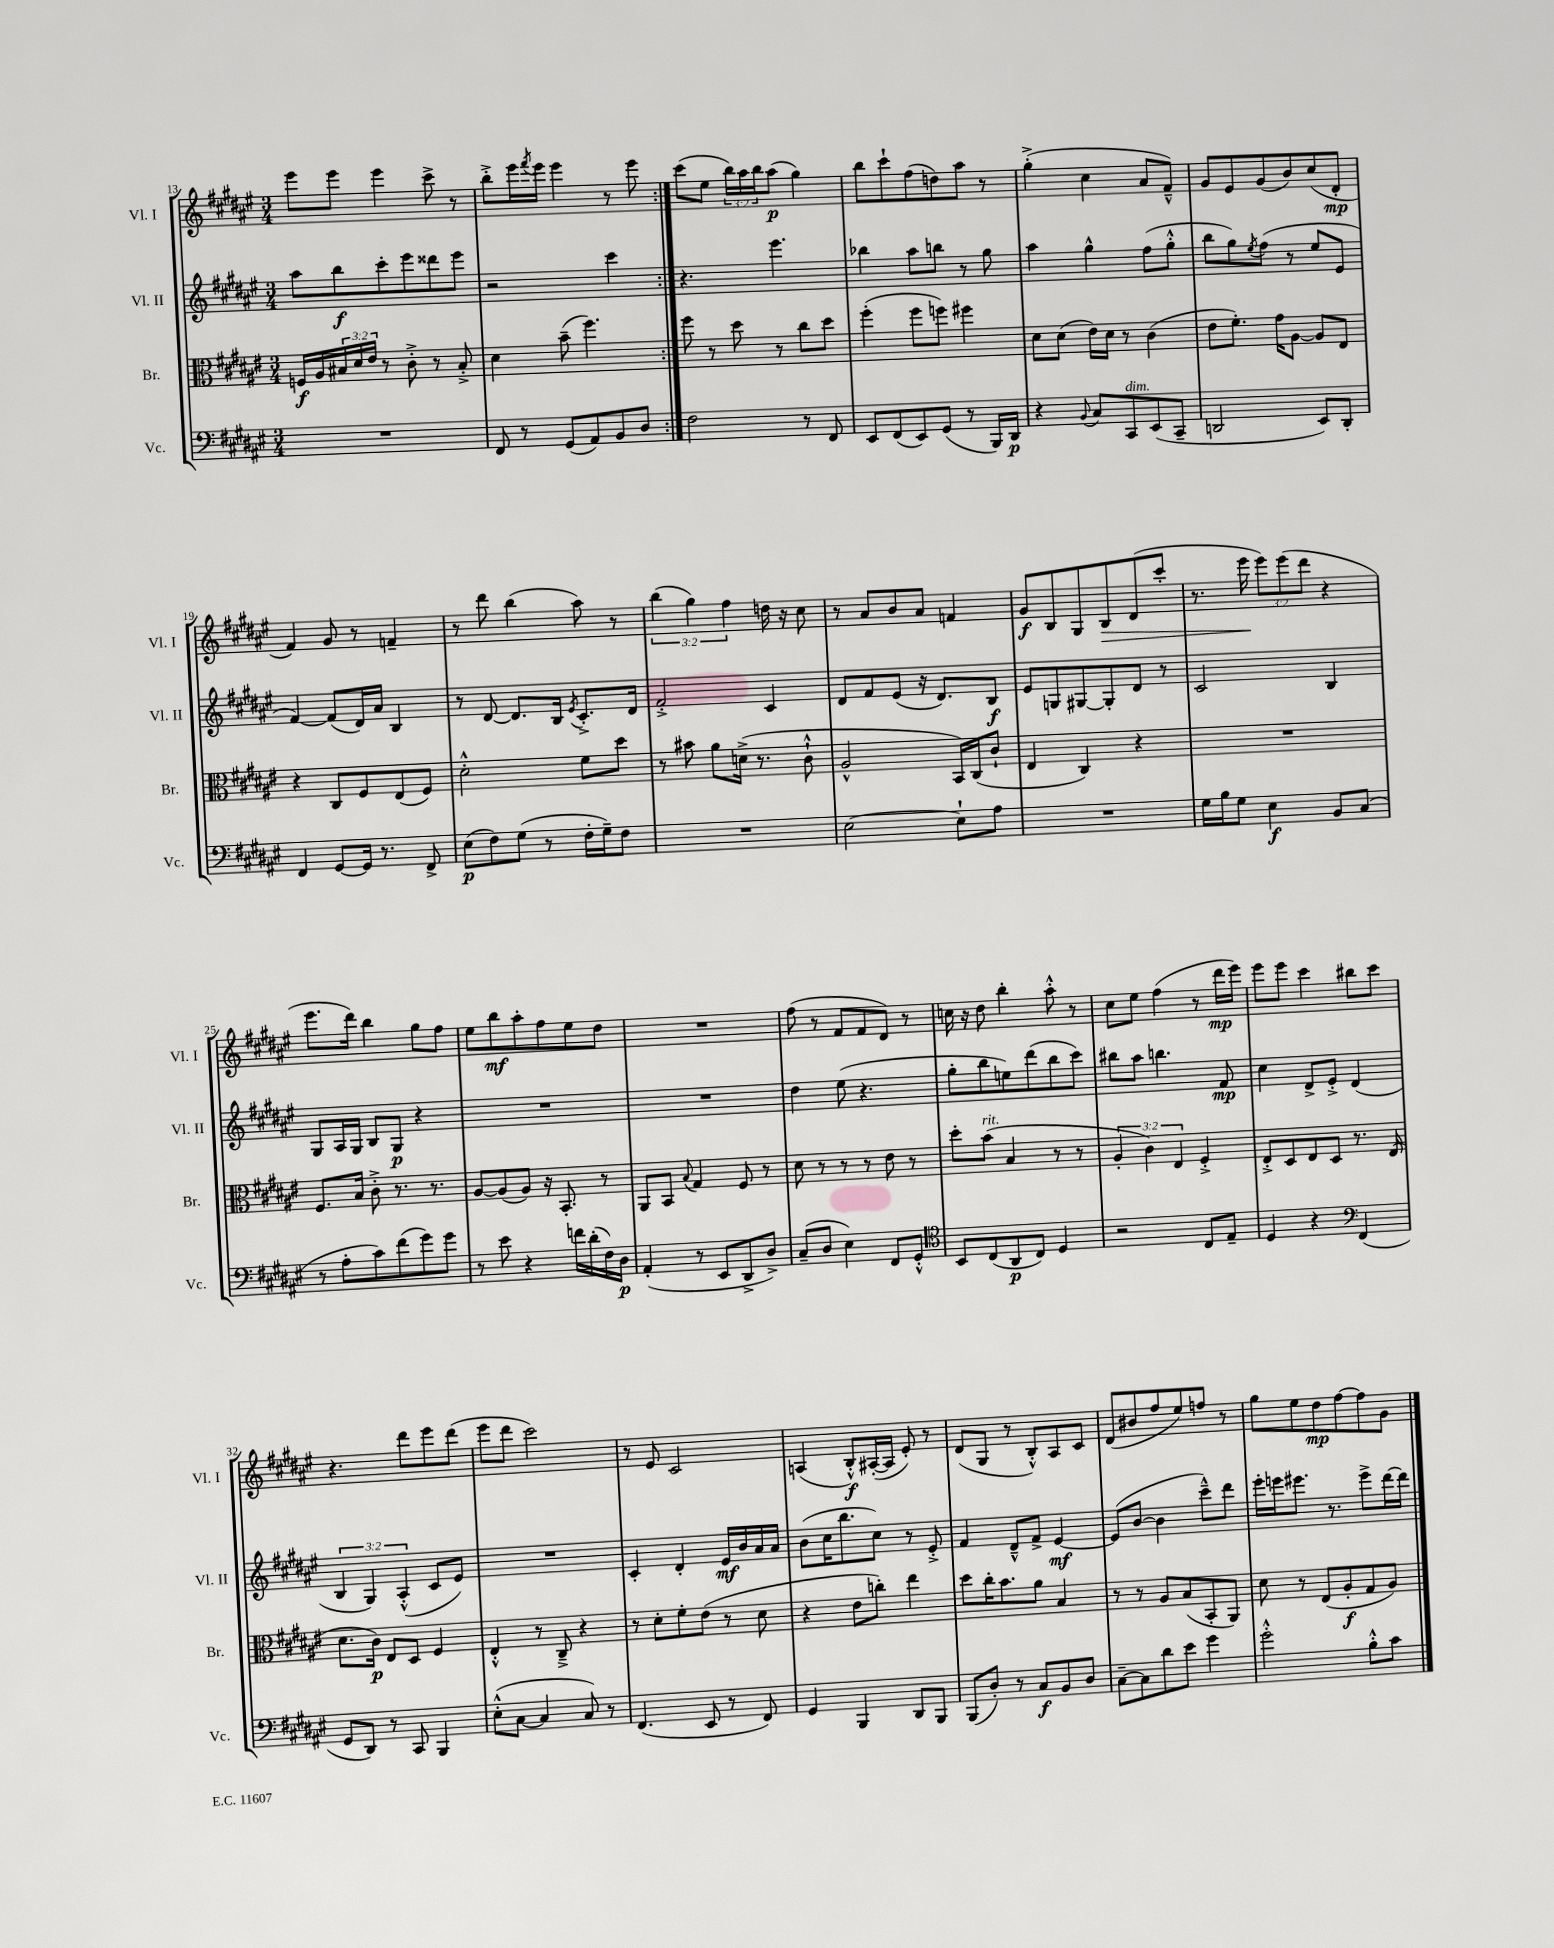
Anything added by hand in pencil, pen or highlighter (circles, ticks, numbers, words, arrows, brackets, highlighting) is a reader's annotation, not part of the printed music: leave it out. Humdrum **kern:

**kern	**kern	**kern	**kern
*staff4	*staff3	*staff2	*staff1
*clefF4	*clefC3	*clefG2	*clefG2
*k[f#c#g#d#a#e#]	*k[f#c#g#d#a#e#]	*k[f#c#g#d#a#e#]	*k[f#c#g#d#a#e#]
*M3/4	*M3/4	*M3/4	*M3/4
2.r	16F/LL	8aa#\L	8eee#\L
.	16A#/	.	.
.	24B#/	8bb\	8eee#\J
.	24d#/	.	.
.	24e#/JJ	.	.
.	8r	8ccc#'\	4eee#\
.	8c#'^\	8eee#\	.
.	8r	8ddd##\	8ccc#^\
.	8B#'^/	8eee#\J	8r
=	=	=	=
8FF#/	4d#\	2r	8bb'^\L
8r	.	.	16eee#\L
.	.	.	8qfff#/
.	.	.	16eee#\JJ
(8GG#/L	(8b~\	.	4eee#\
8AA#/)	4.ff#\)	.	.
8BB/	.	4ccc#\	8r
8D#/J	.	.	8eee#\
=:|!	=:|!	=:|!	=:|!
2F#\	8ff#\	4.r	(8ccc#\L
.	8r	.	8ee#\J
.	8dd#\	.	24bb\LL)
.	.	.	24aa#\
.	.	.	24bb\J
.	8r	4.eee#\	(8aa#\J
8r	8cc#\L	.	4gg#\)
8FF#/	8dd#\J	.	.
=	=	=	=
8EE#/L	(4ff#'\	4bb-\	8bb\L
(8FF#/	.	.	8ccc#`\
8EE#/)	8ff#\L	8aa#\L	(8ff#\
(8GG#/J	8ff\J)	8bb\J	8dd\)
8r	4ff#\	8r	8aa#\J
16BBB/LL)	.	8gg#\	8r
16DD#/JJ	.	.	.
=	=	=	=
4r	8d#\L	4aa#\	(4gg#'^\
.	(8d#\J	.	.
8qqBB/	.	.	.
8C#/L	16e#\LL)	4gg#^^\	4cc#\
.	16d#\JJ	.	.
8CC#/	8r	.	.
(8EE#/	(4c#\	(8ff#\L	8a#/L
8CC#~/J	.	8gg#'^^\J	8f#~^^/J)
=	=	=	=
2DD/	8e#\L	8bb\L	8g#/L
.	8.f#'\J)	8gg#\)	8e#/
.	.	8qee#/	.
.	.	(8ff#\J	(8g#/
.	16g#\LK	.	.
.	[8A#\J	8r	8b/)
8EE#/L)	8A#/]L	8ee#/L	(8cc#/
8DD'/J	8E#/J	8e#/J	8d#'/J
=	=	=	=
4FF#/	4r	[4f#/)	4f#/)
[8GG#/L	8C#/L	(8f#/]L	8g#/
16GG#/]Jk	8F#/	16d#/L)	8r
8.r	.	16a#/JJ	.
.	(8E#/	4B/	4f~/
8FF#^/	8F#/J)	.	.
=	=	=	=
(8E#\L	2d#'^^\	8r	8r
8F#\)	.	[8d#/	8ddd#\
(8G#\J	.	8.d#/]L	(4bb\
8r	.	.	.
.	.	16B/Jk	.
.	.	8qe#/	.
16F#'\LL	8f#\L	8.c#'^/L	8aa#\)
16G#~\J)	.	.	.
8F#\J	8dd#\J	.	8r
.	.	16d#/Jk	.
=	=	=	=
2.r	8r	2f#'^/	(6bb\
.	8b#\	.	.
.	.	.	6gg#\)
.	8a#\L	.	.
.	.	.	6ff#\
.	(16d^\Jk	.	.
.	8.r	.	.
.	.	4c#/	16dd\
.	.	.	16r
.	8c#`^^\	.	8cc#\
=	=	=	=
[2E#\	2A#^^/	8d#/L	8r
.	.	8f#/	8a#/L
.	.	(8e#/J	8b/
.	.	16r	8a#/J
.	.	8.d#/L)	.
8E#`\]L	16BB/LL)	.	4f/
.	(16C#/J	.	.
8A#\J	8c#`/J	8B/J	.
=	=	=	=
2.r	4E#/	8e#/L	8g#/L
.	.	8G/	8B/
.	4C#/)	[8G#/	8G#/
.	.	8G#'/]	8B/
.	4r	8d#/J	(8d#/
.	.	8r	8ccc#'/J
=	=	=	=
16G#\LL	2.r	2c#/	8.r
16B\J	.	.	.
8G#\J	.	.	.
.	.	.	16eee#\
4E#\	.	.	12eee#\L)
.	.	.	(12eee#\
.	.	.	12ddd#\J
8BB/L	.	4B/	4r
(8C#/J	.	.	.
=	=	=	=
8r	8.F#/L	8G#/L	8.eee#\L
8A#'\L	.	16A#/L	.
.	16B/Jk	16G#/JJ	16ddd#\Jk)
8c#\)	8c#'^\	8B/L	4bb\
(8f#\	8.r	8G#/J	.
8g#\)	.	4r	8gg#\L
.	8.r	.	.
8g#\J	.	.	8ff#\J
=	=	=	=
8r	[8A#/L	2.r	8ee#\L
8e#\	(8A#/]	.	8bb\
4r	8A#/J)	.	8aa#'\
.	16r	.	8ff#\
.	8.BB'/	.	.
16f\LL	.	.	8ee#\
(16d#'\	.	.	.
16F#\)	8r	.	8dd#\J
16D#\JJ	.	.	.
=	=	=	=
(4AA#'/	8AA#/L	2.r	2.r
.	8BB/J	.	.
.	8qqB/	.	.
8r	4G#/	.	.
8EE#/L	.	.	.
8DD#^/	8F#/	.	.
8D#^/J)	8r	.	.
=	=	=	=
(8C#~/L	8d#\	4dd#\	(8ff#\
8D#/J	8r	.	8r
4E#\)	8r	(8ee#\	8f#/L
.	8r	4.r	8f#/
8FF#/L	8e#\	.	8d#/J)
8GG#'^^/J	8r	.	8r
=	=	=	=
*clefC4	*	*	*
8BB/L	8dd#'\L	8gg#'\L	16cc\
.	.	.	16r
(8C#/	(8b\J	8bb\	8dd#\
8AA#/	4B/	8ee\)	4bb'\
8C#/J)	.	(8ddd#\	.
4D#/	8r	8bb\	8aa#'^^\
.	8r	8ccc#\J)	8r
=	=	=	=
2r	6A#'/	8bb#\L	8cc#\L
.	.	8aa#\J	8ee#\J
.	6c#\)	.	.
.	.	4.bb\	(4ff#\
.	6E#/	.	.
8C#/L	4F#'^/	.	8r
8E#~/J	.	8f#/	16ddd#\LL
.	.	.	16eee#\JJ)
=	=	=	=
4D#/	8E#'^/L	4cc#\	8eee#\L
.	8D#/	.	8eee#\J
4r	8E#/	8d#^/L	4ccc#\
.	8D#/J	8e#'^/J	.
*clefF4	*	*	*
(4FF#/	8.r	(4d#/	8bb#\L
.	.	.	8ccc#\J
.	(16E#/	.	.
=	=	=	=
8GG#/L	8.d#\L	6B/	4.r
8DD#/J)	.	.	.
.	.	6G#/)	.
.	16c#\Jk)	.	.
8r	8E#/L	.	.
.	.	(6A#'^^/	.
8CC#/	8D#/J	.	8ddd#\L
4BBB/	4F#/	8c#/L	8eee#\
.	.	8e#/J)	(8ddd#\J
=	=	=	=
(8E#'^^\L	4E#'^^/	2.r	8eee#\L
[8C#\J	.	.	8ddd#\J
4C#/]	8r	.	2ccc#\)
.	8C#~^/	.	.
8C#/)	4r	.	.
8r	.	.	.
=	=	=	=
(4.FF#/	8r	4c#'/	8r
.	8d#'\L	.	8e#/
.	8f#'\	4d#'/	2c#/
8EE#/	(8e#\J	.	.
8r	8r	16e#/LL	.
.	.	16b/	.
8FF#/)	8d#\	16a#/	.
.	.	16a#/JJ	.
=	=	=	=
4GG#/	4r	(8b\L	(4A/
.	.	16cc#\K	.
.	.	8.bb\	.
4BBB/	8e#\L	.	8B'^^/L)
.	8cc'\J)	8cc#\J)	([16A#'/L
.	.	.	16A#/]JJ
8DD#/L	4ee#\	8r	8e#'/)
8BBB/J	.	8e#'^/	8r
=	=	=	=
(8BBB/L	8dd#\L	4f#/	(8d#/L
8D#'/J)	16cc#'\K	.	8G#/J
.	8.b\	.	.
8r	.	8d#~^^/L	8r
8C#/L	8a#\J	8f#^/J	8B'^^/L)
8BB/	4B/	[4e#/	8A#/
8D#/J	.	.	8c#/J
=	=	=	=
[8C#~\L	8r	(8e#/]L	(8d#/L
8C#\]	8r	[8b/J	8b#/
8d#\	8A#/L	4b\]	8ff#/
8e#\J	(8B/	.	8ee#/)
4g#\	8BB'/	8ccc#~^^\L)	8ff/J
.	8AA#/J)	8ddd#\J	8r
=	=	=	=
2g#'^^\	8d#\	16eee#'\LL	8gg#\L
.	.	16eee\J	.
.	8r	8.eee#\J	8ee#\
.	(8E#/L	.	8dd#\
.	.	8.r	.
.	8A#'/	.	[8ff#\
8B'^^\L	8G#/	8eee#^\L	8ff#\]
8c#\J	8A#/J)	[16ddd#\L	8g#\J
.	.	16ddd#\]JJ	.
==	==	==	==
*-	*-	*-	*-
